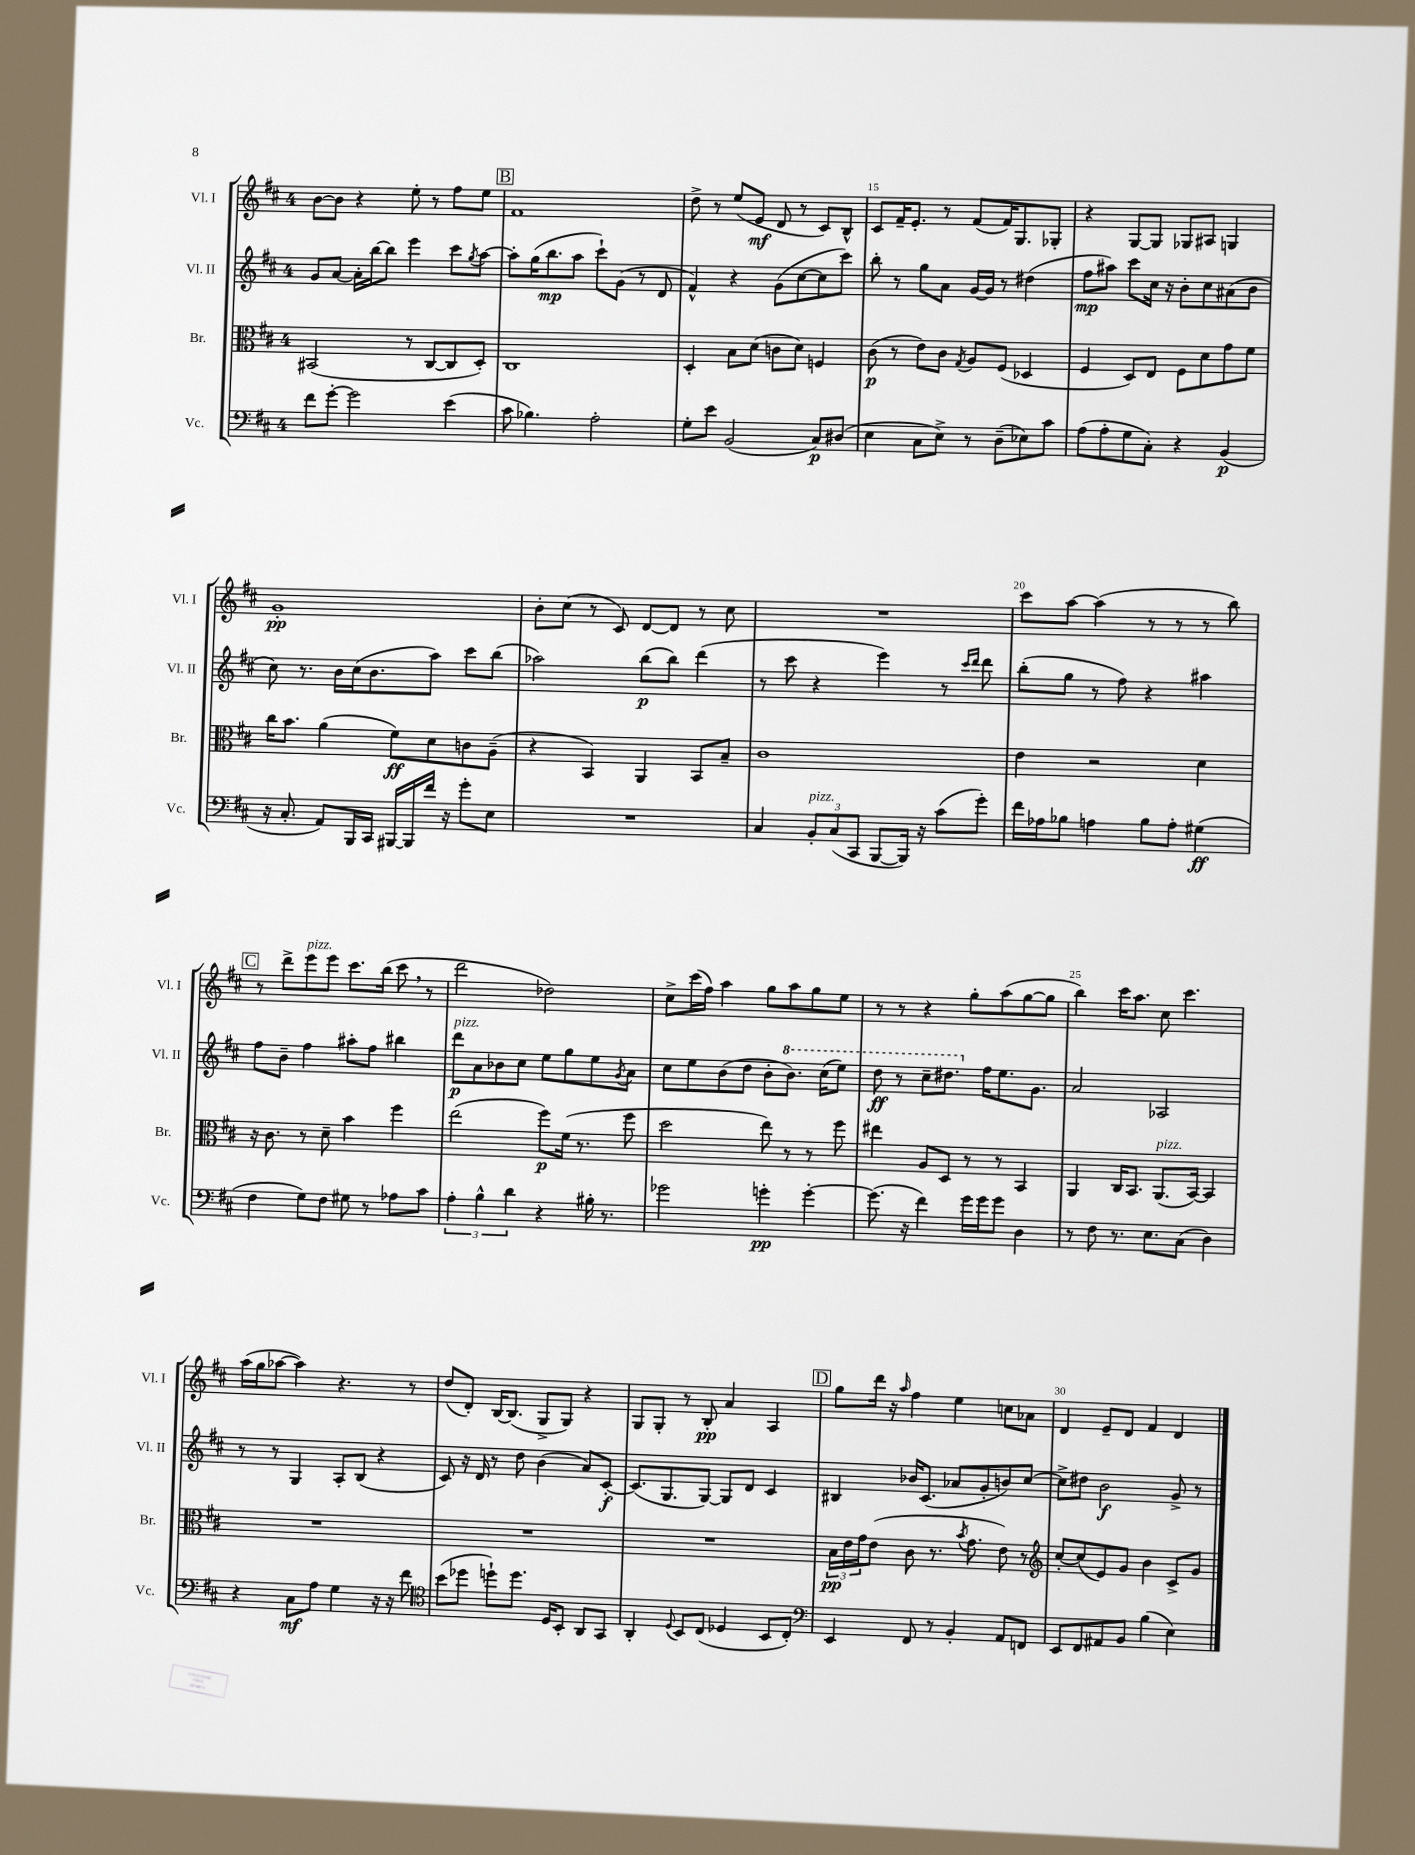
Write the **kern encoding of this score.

**kern	**kern	**kern	**kern
*staff4	*staff3	*staff2	*staff1
*clefF4	*clefC3	*clefG2	*clefG2
*k[f#c#]	*k[f#c#]	*k[f#c#]	*k[f#c#]
*M4/4	*M4/4	*M4/4	*M4/4
8f#	(2BB#	8g	[8b
[8g'	.	[8a	8b]
2g]	.	16a']	4r
.	.	[16bb	.
.	.	8bb]	.
.	8r	4eee	8ee'
.	[8C#	.	8r
(4e	8C#]	8ccc#	8ff#
.	.	8qgg	.
.	8D')	[8aa	8ee
=	=	=	=
8c#	1C#	8aa']	1f#
4.B-)	.	(16gg	.
.	.	8.bb	.
.	.	8aa	.
2A'	.	8ccc#`)	.
.	.	(8g	.
.	.	8r	.
.	.	8d	.
=	=	=	=
8G'	4D'	4f#^^)	8dd^
8e	.	.	8r
(2BB	8B	4r	(8ee
.	(8d	.	8e
.	8c	(8g	8d
.	8d)	[8cc#	8r
8C#)	4F	8cc#]	8c#)
(8D#	.	8ccc#)	8B^^
=	=	=	=
4E	(8c#	8bb'	8c#
.	8r	8r	16f#~
.	.	.	8.e'
8C#	8e)	8gg	.
8E^)	8c#	8a	8r
.	8qG	.	.
8r	8A	[16g	(8f#
.	.	16g]	.
(8D~	(8F#	8r	16f#)
.	.	.	8.G
8E-)	4D-	(4dd#	.
8c#	.	.	8G-'
=	=	=	=
(8A	4F#	8ff#	4r
8A'	.	8aa#)	.
8G	8D)	8ccc#	[8G
8C#')	8E	16cc#	8G]
.	.	16r	.
4r	8F#	8b'	8G-
.	8d	8cc#	8A#
(4BB	8g	(8a#	4G
.	8f#	8b	.
=	=	=	=
16r	16cc#	8cc#)	1g'
8.C#'	8.b	.	.
.	.	8.r	.
8AA)	(4a	.	.
.	.	16b	.
16BBB	.	(16cc#	.
16CC#	.	8.b	.
[16BBB#	8f#)	.	.
16BBB#]	.	.	.
16f#	8d	8aa)	.
16r	.	.	.
8g'	8c	8ccc#	.
8E	(8A~	(8bb	.
=	=	=	=
1r	4r	2aa-)	8b'
.	.	.	(8cc#
.	4BB)	.	8r
.	.	.	8c#)
.	4AA	(8bb	[8d
.	.	8bb)	8d]
.	8BB	(4ddd	8r
.	8B~	.	8cc#
=	=	=	=
4C#	1c#	8r	1r
.	.	8ccc#	.
12BB'	.	4r	.
(12C#	.	.	.
12CC#	.	.	.
[8BBB	.	4eee)	.
16BBB])	.	.	.
16r	.	.	.
(8c#	.	8r	.
.	.	16qqccc#	.
.	.	16qqddd	.
8g')	.	8ddd	.
=	=	=	=
16f#	4e	(8bb'	8ccc#
16A-	.	.	.
8B-	.	8gg	[8aa
4A	2r	8r	(4aa]
.	.	8ff#)	.
8B-	.	4r	8r
8A'	.	.	8r
(4G#	4d	4aa#	8r
.	.	.	8bb)
=	=	=	=
4F#	16r	8ff#	8r
.	8.c#	.	.
.	.	8b~	8ddd^
8G)	8r	4ff#	8eee
8F#	8d~	.	8eee
8G#	4b	8aa#'	8.ccc#
8r	.	8ff#	.
.	.	.	(16bb
8A-	4ff#	4bb#	8ccc#
8c#	.	.	8r
=	=	=	=
6A'	(2ee	8ddd	2ddd
.	.	8a	.
6B^^	.	.	.
.	.	8b-	.
6d	.	.	.
.	.	8cc#	.
4r	8ff#)	8ee	2dd-)
.	(16f#	8gg	.
.	8.r	.	.
16B#'	.	8ee	.
8.r	.	.	.
.	.	8qg	.
.	8ff#	8a	.
=	=	=	=
2g-	2dd	8cc#	8cc#^
.	.	8ee	(16ccc#
.	.	.	16ff#)
.	.	(8b	4aa
.	.	8dd	.
4g'	8ee)	8b'	8gg
.	8r	8.bb)	8aa
[4g'	8r	.	8gg
.	.	(16ccc#	.
.	8ff#	8eee)	8ee
=	=	=	=
(8.g]	4ee#	8ddd	8r
.	.	8r	8r
16r	.	.	.
4f#)	8A	8ccc#~	4r
.	8D	8.ddd#	.
16g	8r	.	8gg'
16g	.	16ff#	.
8g	8r	8.ee	(8aa
4D	4BB	.	[8gg
.	.	8.g	.
.	.	.	8gg]
=	=	=	=
8r	4AA	2a	4bb)
8F#	.	.	.
8.r	16C#	.	16ccc#
.	8.BB	.	8.aa
8.E	.	.	.
.	(8.AA	2A-	8cc#
(8C#	.	.	4.ccc#
.	[16BB)	.	.
4D)	4BB]	.	.
=	=	=	=
4r	1r	8r	(16aa
.	.	.	16gg
.	.	8r	[8aa-
8C#	.	4G	4aa-])
8A	.	.	.
4G	.	8A'	4.r
.	.	(8B	.
16r	.	4r	.
16r	.	.	.
8f#	.	.	8r
=	=	=	=
*clefC4	*	*	*
(8b	1r	8c#)	(8dd
8dd-	.	16r	8d')
.	.	16d	.
8dd`)	.	8r	[16B
.	.	.	(8.B]
8.dd	.	8dd	.
.	.	(4b	8G^
16D	.	.	.
8BB'	.	.	8G)
8AA	.	8a)	4r
8GG	.	[8c#'	.
=	=	=	=
4AA'	1r	(8.c#]	8G
.	.	.	8G'
.	.	8.G	.
8qqD	.	.	.
8BB	.	.	8r
(8C#	.	[8G)	8B'
4D-	.	8G]	4a
.	.	8d	.
8BB	.	4c#	4A
8C#')	.	.	.
=	=	=	=
*clefF4	*	*	*
4EE	24B	4B#	8gg
.	24e	.	.
.	24g	.	.
.	(8e	.	16ddd
.	.	.	16r
.	.	.	16qqaa
8FF#	8c#	16b-	4ff#
.	.	(8.c#	.
8r	8.r	.	.
4BB'	.	8a-	4ee
.	8qb	.	.
.	8.g	.	.
.	.	8g'	.
8AA	8e)	8b)	8cc
8FF	8r	[8cc#	8a-
=	=	=	=
*	*clefG2	*	*
8EE	[8cc#'	8cc#^]	4d
8FF#	(8cc#]	8dd#	.
8AA#	8e)	2b	8e~
8BB	8g	.	8d
(4B	4b	.	4f#
4E)	8c#^	8g^	4d
.	8g	8r	.
==	==	==	==
*-	*-	*-	*-
